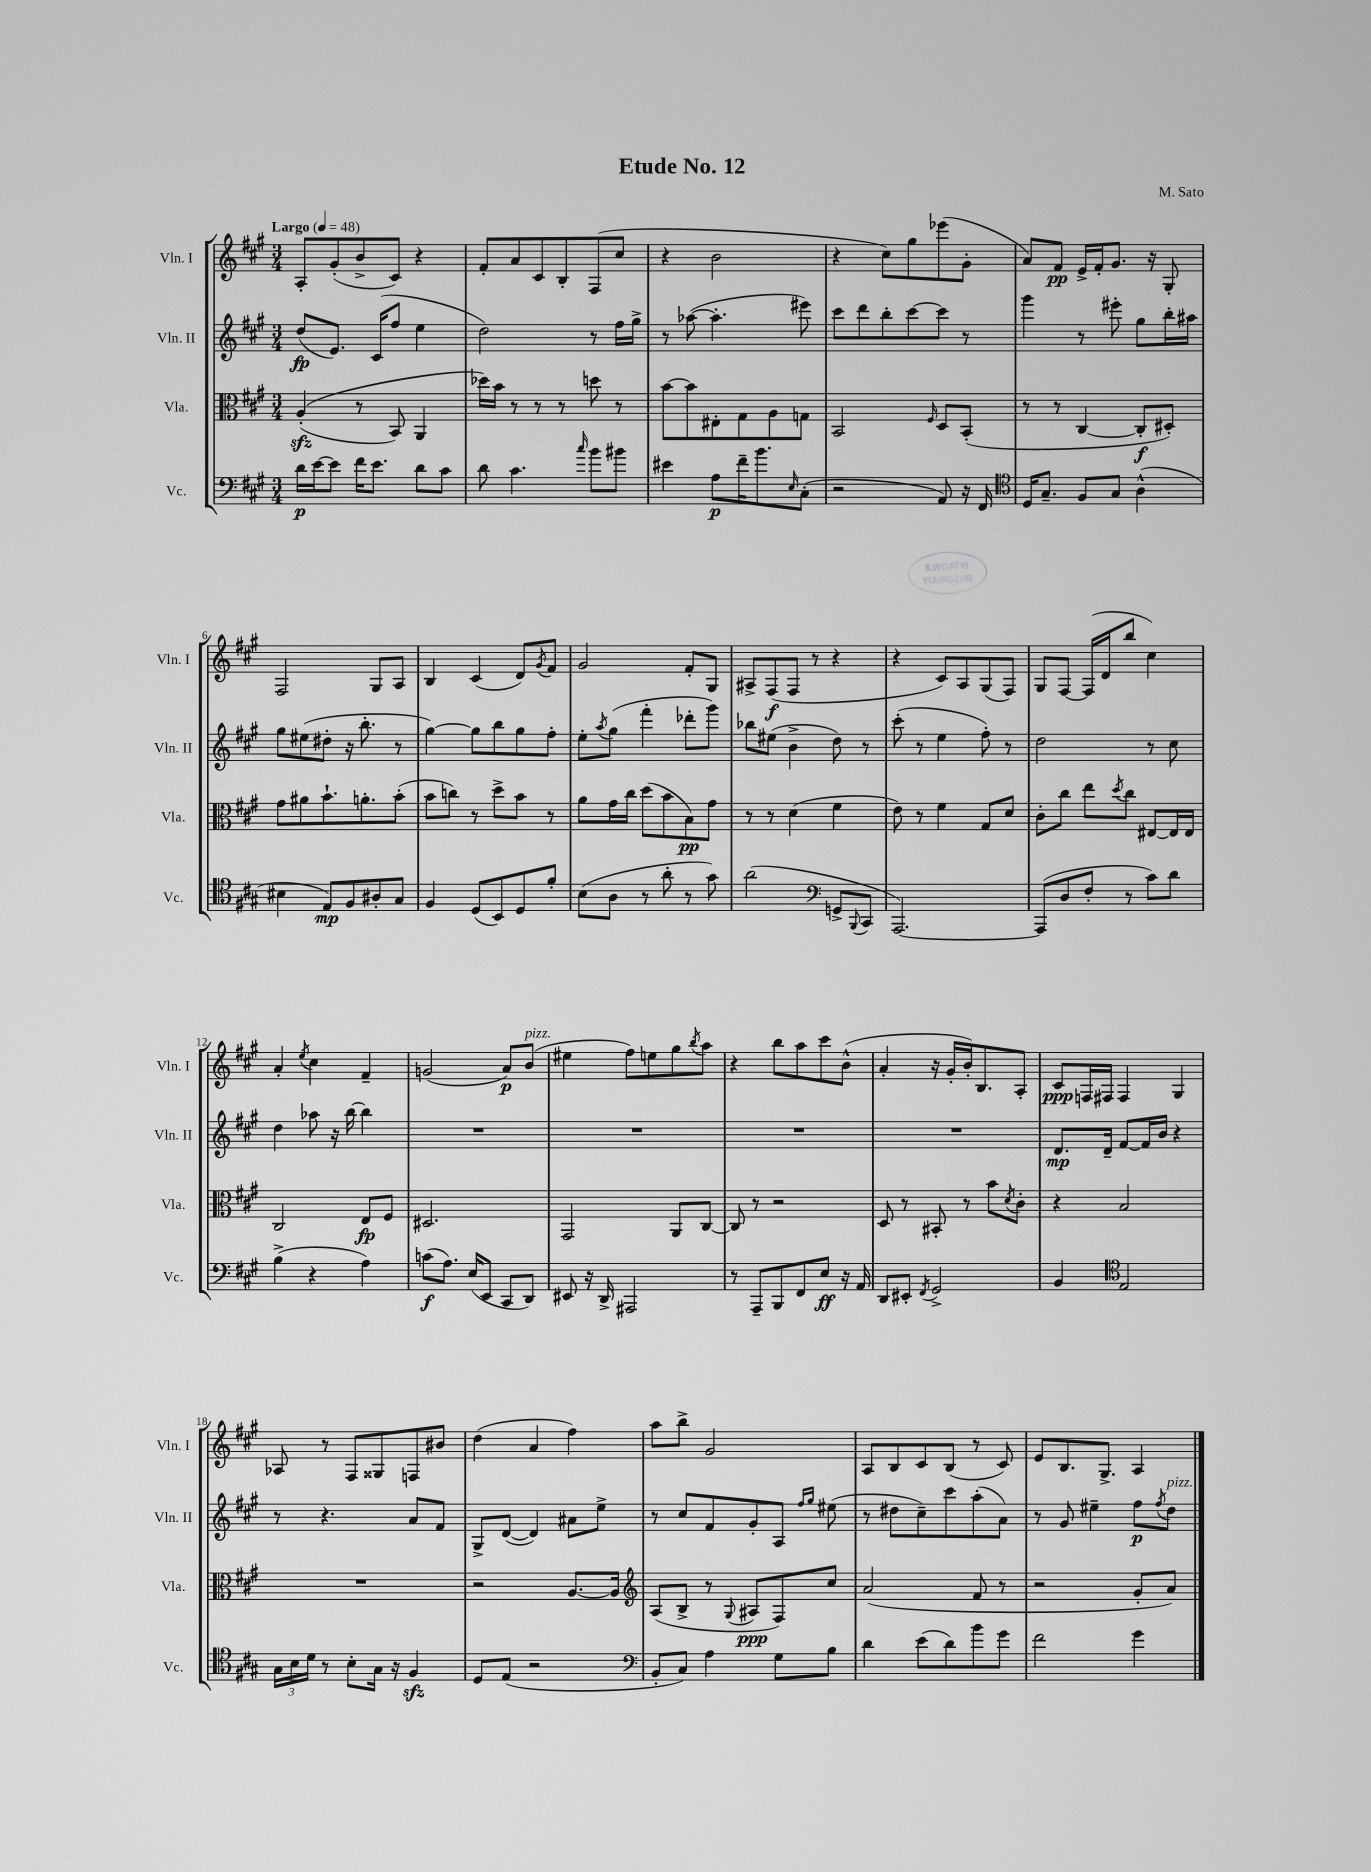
\header { title = "Etude No. 12" composer = "M. Sato" }
<<
\new StaffGroup <<
\new Staff = "s0" \with { instrumentName = "Vln. I" shortInstrumentName = "Vln. I" } {
    \clef treble \key a \major \numericTimeSignature \time 3/4 \tempo "Largo" 4 = 48
    a8-. gis'8-.( b'8-> cis'8) r4 |
    fis'8-. a'8 cis'8 b8-. fis8( cis''8 |
    r4 b'2 |
    r4 cis''8) gis''8 ees'''8( gis'8-. |
    a'8) fis'8\pp e'16-> fis'16-. gis'8. r16 gis8-. |
    fis2 gis8 a8 |
    b4 cis'4( d'8) \acciaccatura { gis'8 } fis'8 |
    gis'2 fis'8-. gis8 |
    ais8-> fis8\f( fis8 r8 r4 |
    r4 cis'8) a8 gis8( fis8) |
    gis8 fis8~ fis16( d'16 b''8 cis''4) |
    a'4-. \acciaccatura { e''8 } cis''4 fis'4-- |
    g'2( a'8\p) b'8^\markup { \italic "pizz." }( |
    eis''4 fis''8) e''8 gis''8 \acciaccatura { b''8 } a''8 |
    r4 b''8 a''8 cis'''8 b'8-^( |
    a'4-. r16 gis'16-. b'16-.) b8. a8-. |
    cis'8\ppp f16 fis16 fis4 gis4 |
    aes8 r8 fis8 gisis8 f8 bis'8 |
    d''4( a'4 fis''4) |
    a''8 b''8-> gis'2 |
    a8 b8 cis'8 b8( r8 cis'8) |
    e'8 b8. gis8.-> a4 \bar "|." |
}
\new Staff = "s1" \with { instrumentName = "Vln. II" shortInstrumentName = "Vln. II" } {
    \clef treble \key a \major \numericTimeSignature \time 3/4
    d''8\fp( e'8.) cis'16( fis''8 e''4 |
    d''2) r8 fis''16 gis''16-> |
    r8 aes''8~( aes''4.-. eis'''8) |
    cis'''8 d'''8 b''8-. cis'''8~ cis'''8 r8 |
    gis'''4 r8 eis'''8-. gis''8 b''16-. ais''16 |
    gis''8 eis''8( dis''8-. r16 b''8.-. r8 |
    gis''4~) gis''8 b''8 gis''8 fis''8-. |
    e''8-. \acciaccatura { a''8 } gis''8( fis'''4-. des'''8-. gis'''8) |
    bes''8 eis''8( b'4-> d''8) r8 |
    cis'''8-.( r8 e''4 fis''8-.) r8 |
    d''2 r8 cis''8 |
    d''4 aes''8 r16 b''16~ b''4 |
    R2. |
    R2. |
    R2. |
    R2. |
    d'8.\mp d'16-- fis'8~ fis'16 b'16 r4 |
    r8 r4. a'8 fis'8 |
    gis8-> d'8~( d'4) ais'8 e''8-> |
    r8 cis''8 fis'8 gis'8-. a8 \grace { fis''16 gis''16 } eis''8( |
    r8 dis''8 cis''8--) cis'''8 a''8-.( a'8) |
    r8 gis'8 eis''4-- fis''8\p \acciaccatura { fis''8 } d''8^\markup { \italic "pizz." } \bar "|." |
}
\new Staff = "s2" \with { instrumentName = "Vla." shortInstrumentName = "Vla." } {
    \clef alto \key a \major \numericTimeSignature \time 3/4
    a4-.\sfz(\( r8 b,8) a,4 |
    des''16\) b'16 r8 r8 r8 d''8 r8 |
    b'8~ b'8 eis8-. gis8 a8 g8 |
    b,2 \grace { fis16 } d8 b,8-.( |
    r8 r8 cis4~ cis8-.\f dis8-.) |
    gis'8 ais'8 b'8.-! a'8.-. b'8-.( |
    b'8 c''8) r8 d''8-> b'8 r8 |
    a'8 gis'16 cis''16 d''8( b'8 b8\pp) gis'8 |
    r8 r8 d'4( fis'4 |
    e'8) r8 fis'4 gis8 d'8 |
    cis'8-. cis''8 e''8 \acciaccatura { d''8 } cis''8 eis8~ eis16 eis16 |
    cis2 e8\fp fis8 |
    dis2. |
    gis,2 a,8 cis8~ |
    cis8 r8 r2 |
    d8 r8 bis,8-. r8 b'8 \acciaccatura { d'8 } cis'8-. |
    r4 b2 |
    R2. |
    r2 a8.~ a16 |
    \clef treble a8( b8-> r8 \appoggiatura { gis8 } ais8\ppp fis8) cis''8 |
    a'2( fis'8 r8 |
    r2 gis'8-. a'8) \bar "|." |
}
\new Staff = "s3" \with { instrumentName = "Vc." shortInstrumentName = "Vc." } {
    \clef bass \key a \major \numericTimeSignature \time 3/4
    d'16\p e'16~ e'8 fis'16 e'8. d'8 cis'8 |
    d'8 cis'4. \grace { cis''16 } b'8 bis'8 |
    eis'4 a8\p fis'16-- b'8. \grace { e16 } cis8-.( |
    r2 a,8) r16 fis,16 |
    \clef tenor d16 gis8.-- fis8 gis8 a4-^( |
    bis4 e8\mp) fis8 ais8-. gis8 |
    fis4 d8( b,8) d8 fis'8-. |
    b8( a8 r8 a'8-. r8 gis'8) |
    a'2( \clef bass g,8-> \appoggiatura { b,,8 } cis,8 |
    a,,2.~) |
    a,,8( d8 fis8-. r8 cis'8) d'8 |
    b4->( r4 a4) |
    c'8\f( a8.) e16( e,8 cis,8 d,8) |
    eis,8 r16 d,16-> ais,,2 |
    r8 a,,8-- b,,8 fis,8 e8\ff r16 a,16 |
    d,8 eis,8-. \acciaccatura { fis,8 } gis,2-> |
    b,4 \clef tenor e2 |
    \tuplet 3/2 { gis16 b16 d'16 } r8 b8-. gis16 r16 fis4\sfz |
    d8 e8( r2 |
    \clef bass b,8-. cis8) a4 gis8 b8 |
    d'4 e'8( d'8) b'8 gis'8 |
    fis'2 gis'4 \bar "|." |
}
>>
>>
